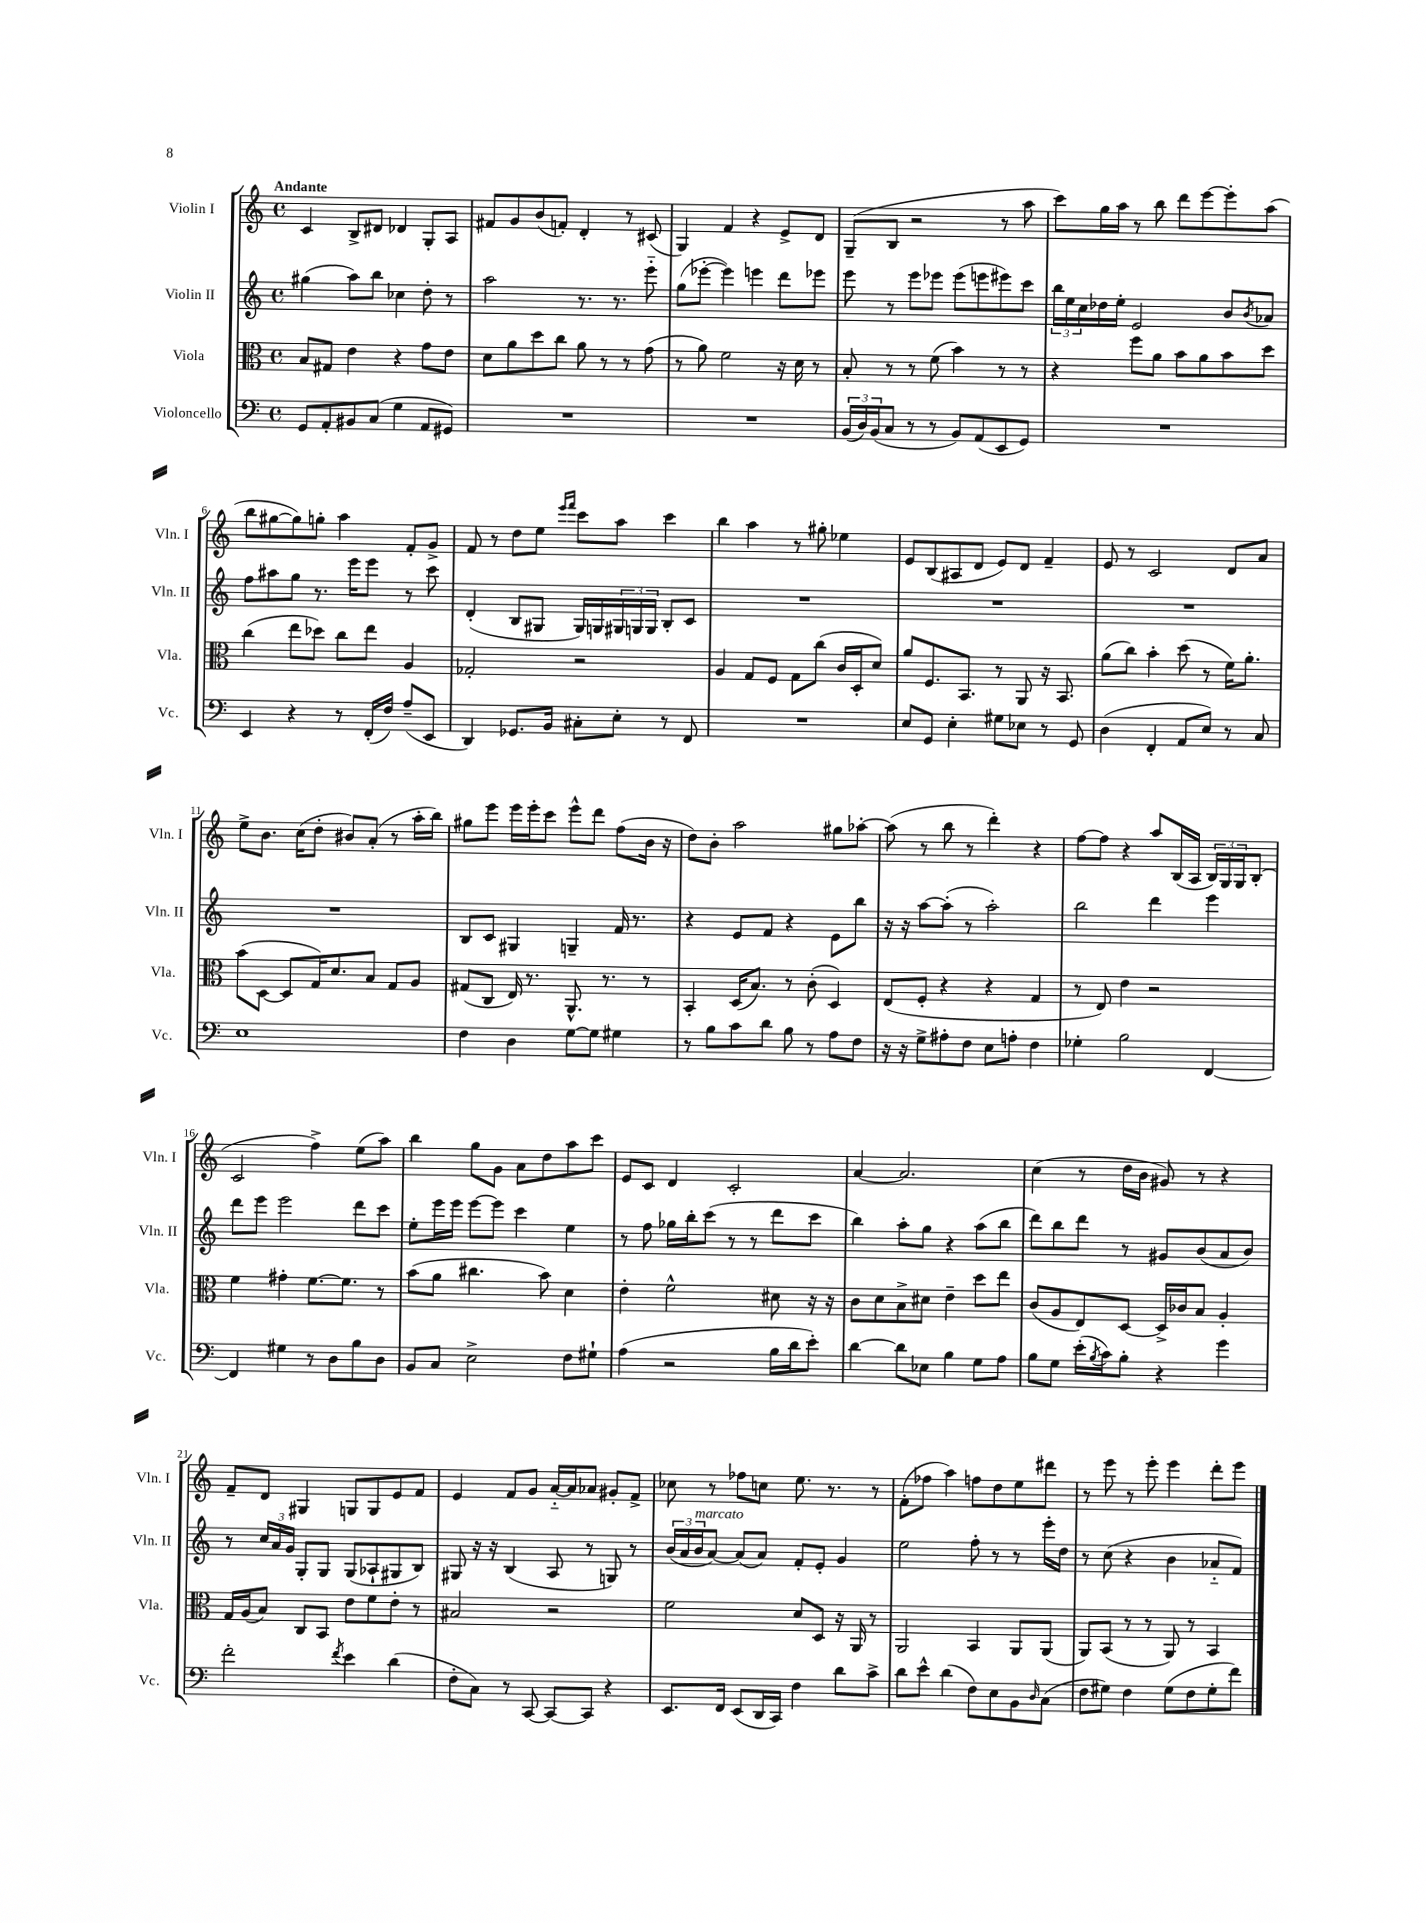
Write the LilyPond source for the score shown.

<<
\new StaffGroup <<
\new Staff = "s0" \with { instrumentName = "Violin I" shortInstrumentName = "Vln. I" } {
    \clef treble \key c \major \defaultTimeSignature \time 4/4 \tempo "Andante"
    c'4 b8-> dis'8 des'4 g8-. a8 |
    fis'8 g'8 b'8( f'8-.) d'4-. r8 cis'8( |
    g4) f'4 r4 e'8-> d'8 |
    g8--( b8 r2 r8 a''8 |
    c'''8) g''16 a''16 r8 b''8 d'''8 e'''8~ e'''8-. a''8( |
    b''8 gis''8~ gis''8) g''8-. a''4 f'8-. g'8-> |
    f'8 r8 d''8 e''8 \grace { e'''16 f'''16 } c'''8 a''8 c'''4 |
    b''4 a''4 r8 gis''8-. ees''4 |
    e'8 b8( ais8 d'8 e'8) d'8 f'4-- |
    e'8 r8 c'2 d'8 a'8 |
    e''8-> b'8. c''16( d''8-. bis'8) a'8-.( r8 a''16-. b''16) |
    gis''8 e'''8 e'''16 e'''16-. c'''8 e'''8-^ d'''8 f''8( b'16 r16 |
    d''8) b'8-. a''2 gis''8 aes''8~-. |
    aes''8( r8 b''8 r8 d'''4-.) r4 |
    f''8~ f''8 r4 a''8 b16( a16 \tuplet 3/2 { b16) g16 g16 } b8-.( |
    c'2 f''4->) e''8( a''8) |
    b''4 g''8 g'8 a'8 d''8 a''8 c'''8 |
    e'8 c'8 d'4 c'2-. |
    a'4~ a'2. |
    c''4( r8 d''16 b'16 gis'8) r8 r4 |
    f'8-- d'8 gis4 g8 g8 e'8 f'8 |
    e'4 f'8 g'8 a'16~-_ a'16 aes'8 gis'8-. f'8-> |
    ces''8 r8 fes''8 c''8 e''8. r8. r8 |
    f'8-.( fes''8 a''4) f''8 d''8 e''8 dis'''8 |
    r8 e'''8 r8 e'''8-. e'''4 d'''8-. e'''8 \bar "|." |
}
\new Staff = "s1" \with { instrumentName = "Violin II" shortInstrumentName = "Vln. II" } {
    \clef treble \key c \major \defaultTimeSignature \time 4/4
    gis''4( a''8) b''8 ces''4 d''8-. r8 |
    a''2 r8. r8. e'''8-_ |
    g''8( ees'''8~-. ees'''4) e'''4 d'''8 ees'''8 |
    e'''8 r8 e'''8 ees'''8 ees'''8( e'''8 eis'''8) c'''8 |
    \tuplet 3/2 { b''16 e''16 c''16 } des''16 e''16-. e'2 b'8 \acciaccatura { b'8 } aes'8 |
    f''8 ais''8 g''8 r8. e'''16 e'''8 r8 c'''8 |
    d'4-.( b8 gis8 gis16) g16 \tuplet 3/2 { gis16 g16 g16 } b8-. c'8 |
    R1 |
    R1 |
    R1 |
    R1 |
    b8 c'8 gis4 g4-- f'16 r8. |
    r4 e'8 f'8 r4 e'8 b''8 |
    r16 r16 a''8~ a''8-.( r8 a''2-.) |
    b''2 d'''4 e'''4 |
    d'''8 e'''8 e'''2 d'''8 c'''8 |
    e''8-. e'''16 e'''16 e'''8~ e'''8 c'''4 e''4 |
    r8 f''8 ges''16 b''16-. c'''8( r8 r8 d'''8 c'''8 |
    b''4) a''8-. g''8 r4 a''8( b''8 |
    d'''8) b''8 d'''8 r8 gis'8 b'8( a'8 b'8) |
    r8 \tuplet 3/2 { c''16 a'16 g'16 } g8-. g8 g8( aes8-! gis8 b8) |
    gis8 r16 r16 b4( a8 r8 g8) r8 |
    \tuplet 3/2 { b'16( a'16 b'16^\markup { \italic "marcato" } } a'8~) a'8( a'8) f'8-. e'8-. g'4 |
    e''2 f''8-. r8 r8 e'''16-. d''16 |
    r8 c''8( r4 b'4 aes'8-_ f'8) \bar "|." |
}
\new Staff = "s2" \with { instrumentName = "Viola" shortInstrumentName = "Vla." } {
    \clef alto \key c \major \defaultTimeSignature \time 4/4
    b8 gis8 e'4 r4 g'8 e'8 |
    d'8 a'8 d''8 c''8 a'8 r8 r8 g'8( |
    r8 a'8) f'2 r16 d'16 r8 |
    b8-. r8 r8 f'8( b'4) r8 r8 |
    r4 f''8 a'8 b'8 a'8 b'8 d''8 |
    c''4( e''8 des''8) c''8 e''8 a4 |
    ges2-. r2 |
    a4 g8 f8 g8 c''8( c'16 d16-. d'8) |
    a'8 f8. b,8. r8 a,8 r16 b,8. |
    a'8( c''8) b'4-. d''8( r8 f'16) a'8.-. |
    b'8( d8~ d8 g16) d'8. b8 g8 a8 |
    gis8( c8 e16) r8. a,8.-^ r8. r8 |
    b,4-. d16( b8.) r8 c'8-.( d4) |
    e8( f8-. r4 r4 g4 |
    r8 e8) e'4 r2 |
    f'4 gis'4-. f'8.~ f'8. r8 |
    b'8( a'8 cis''4. b'8) d'4 |
    e'4-. f'2-^ dis'8 r16 r16 |
    c'8 d'8 b8-> dis'8 e'4-- d''8 e''8 |
    c'8( a8 e8) d8~ d16-> ces'16 b8 a4-. |
    g16 a16( b8) c8 b,8 e'8 f'8 e'8-. r8 |
    bis2 r2 |
    f'2 d'8 d8 r16 a,16 r8 |
    a,2 b,4 a,8 a,8( |
    a,8) b,8( r8 r8 a,8) r8 b,4 \bar "|." |
}
\new Staff = "s3" \with { instrumentName = "Violoncello" shortInstrumentName = "Vc." } {
    \clef bass \key c \major \defaultTimeSignature \time 4/4
    g,8 a,8-. bis,8 c8( g4 a,8 gis,8) |
    R1 |
    R1 |
    \tuplet 3/2 { b,16( d16) b,16( } c8 r8 r8 b,8) a,8( e,8 g,8) |
    R1 |
    e,4 r4 r8 f,16-.( f16) a8--( e,8 |
    d,4) ges,8. b,16 cis8-. e8-. r8 f,8 |
    R1 |
    e8 g,8 e4-. gis8 ees8 r8 g,8 |
    d4( f,4-. a,8 e8) r8 c8 |
    e1 |
    f4 d4 g8~ g8 gis4 |
    r8 b8 c'8 d'8 b8 r8 a8 f8 |
    r16 r16 g8-> ais8-. f8 e8 a8-. f4 |
    ges4-. b2 f,4~ |
    f,4 gis4 r8 d8 b8 d8 |
    b,8 c8 e2-> f8 gis8-! |
    a4( r2 b16 d'16 e'8-.) |
    d'4~ d'8 ees8 b4 g8 a8 |
    b8 g8 e'16-.( \acciaccatura { b8 } c'16) b8-. r4 g'4 |
    f'2-. \acciaccatura { f'8 } e'4 d'4( |
    f8-. c8) r8 c,8~ c,8~ c,8 r4 |
    e,8. f,16 e,8( d,16 c,16) f4 d'8 c'8-> |
    d'8 e'8-^ d'4( f8) e8 b,8 \grace { d16 } c8( |
    f8 gis8) f4 gis8( f8 gis8-. f'8) \bar "|." |
}
>>
>>
